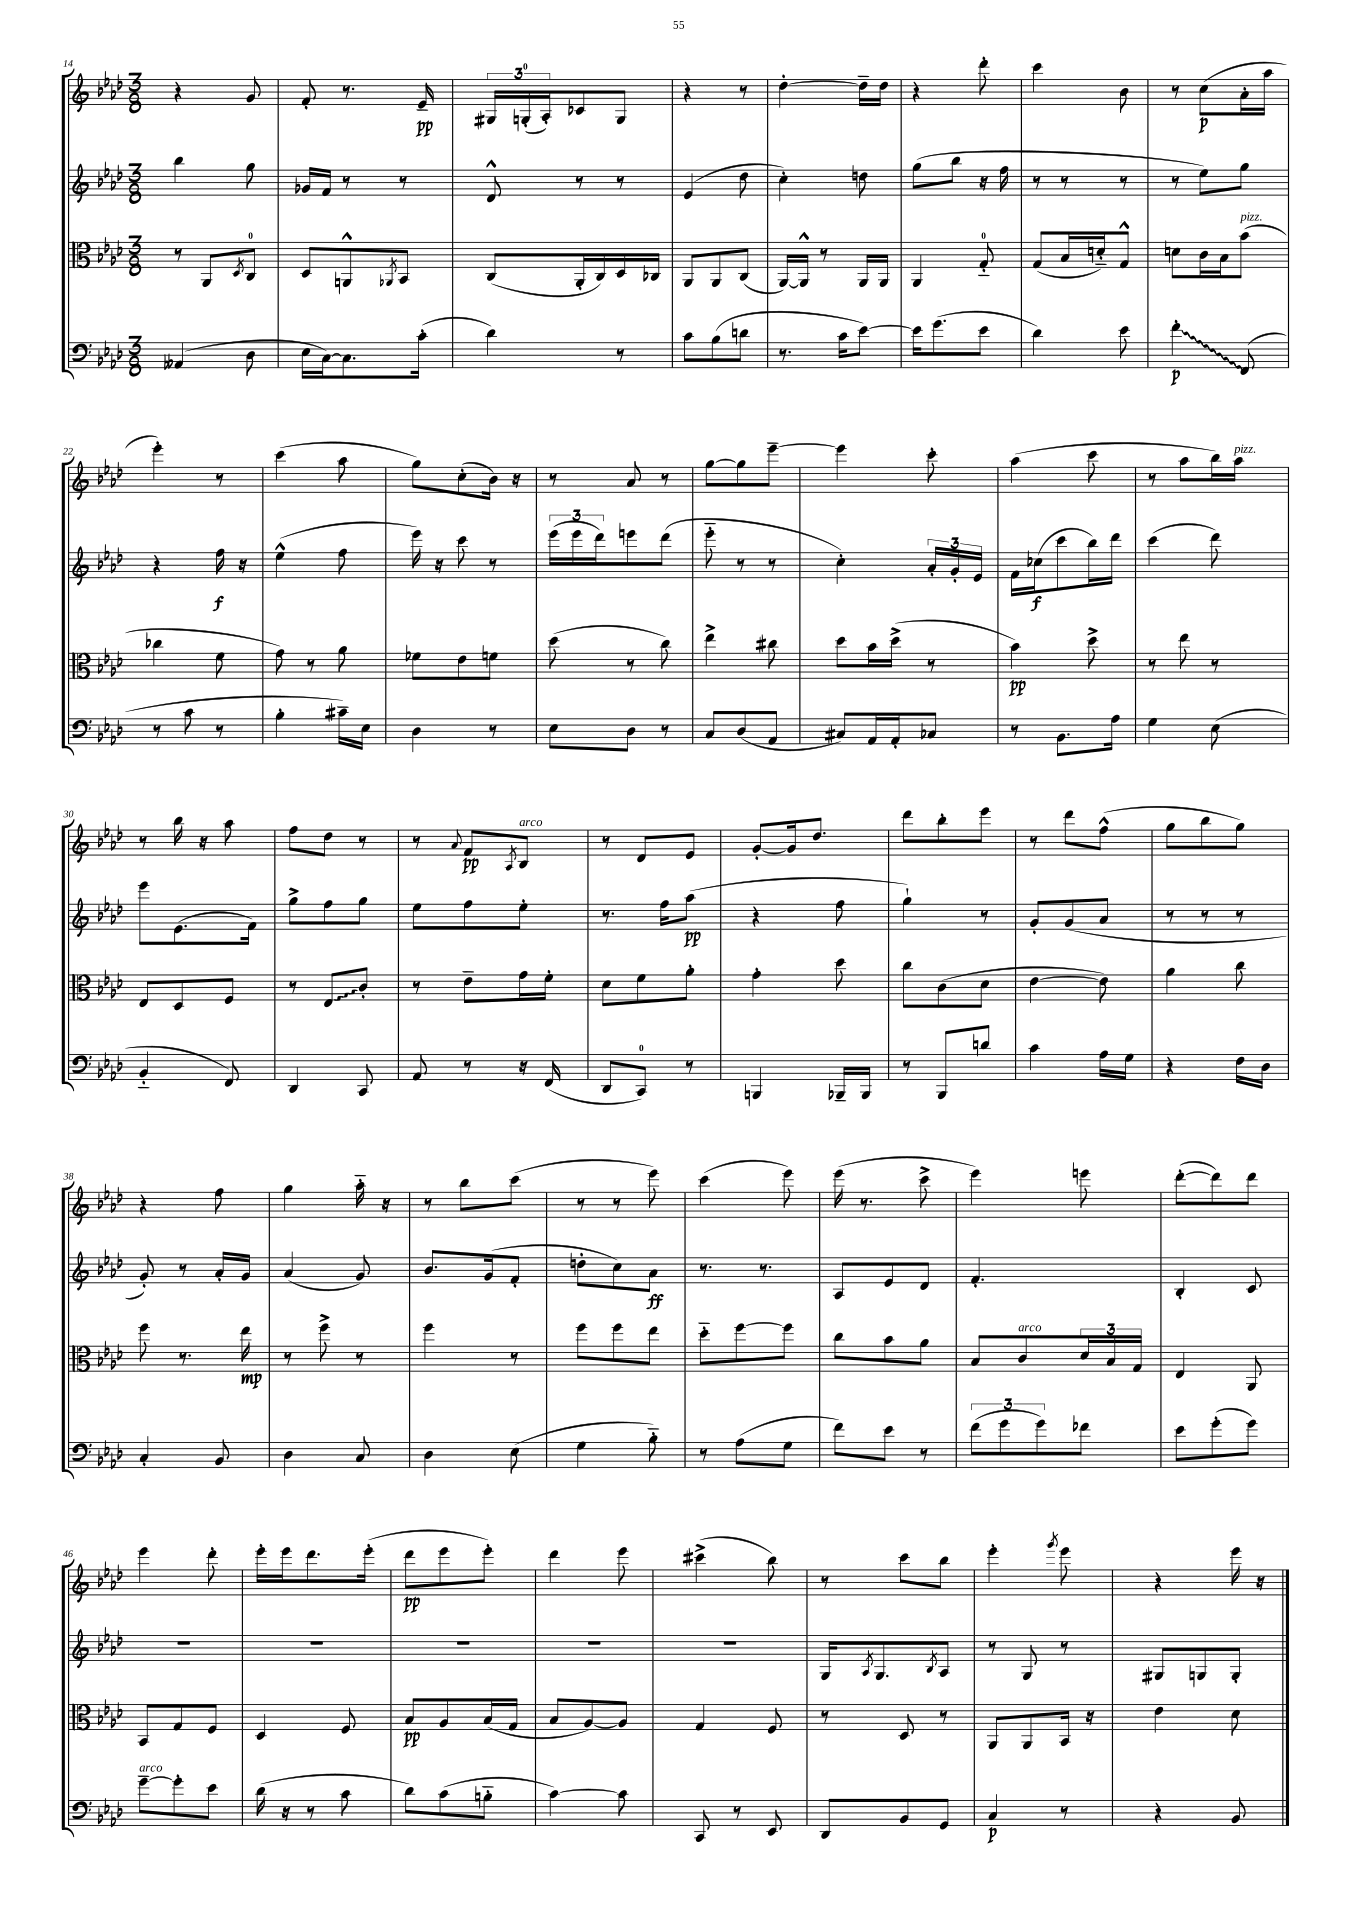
<<
\new StaffGroup <<
\new Staff = "s0" {
    \clef treble \key aes \major \numericTimeSignature \time 3/8
    r4 g'8 |
    f'8-. r8. ees'16--\pp |
    \tuplet 3/2 { gis16 g16-0-.( aes16-.) } ces'8 g8 |
    r4 r8 |
    des''4~-. des''16-- des''16 |
    r4 des'''8-. |
    c'''4 bes'8 |
    r8 c''8\p( aes'16-. aes''16 |
    ees'''4-.) r8 |
    c'''4( aes''8 |
    g''8) c''8-.( bes'16) r16 |
    r8 aes'8 r8 |
    g''8~ g''8 ees'''8~-- |
    ees'''4 c'''8-. |
    aes''4( c'''8 |
    r8 aes''8 bes''16) aes''16^\markup { \italic "pizz." } |
    r8 bes''16 r16 aes''8 |
    f''8 des''8 r8 |
    r8 \appoggiatura { aes'8 } f'8\pp \acciaccatura { aes8 } bes8^\markup { \italic "arco" } |
    r8 des'8 ees'8 |
    g'8~-. g'16 des''8. |
    des'''8 bes''8-. ees'''8 |
    r8 des'''8 f''8-^( |
    g''8 bes''8 g''8) |
    r4 f''8 |
    g''4 aes''16-_ r16 |
    r8 bes''8 c'''8( |
    r8 r8 ees'''8) |
    c'''4( ees'''8) |
    ees'''16( r8. c'''8-> |
    ees'''4) e'''8 |
    des'''8~-.( des'''8) des'''8 |
    ees'''4 des'''8-. |
    ees'''16-. ees'''16 des'''8. ees'''16-.( |
    des'''8\pp ees'''8 ees'''8-.) |
    des'''4 ees'''8 |
    cis'''4->( bes''8) |
    r8 c'''8 bes''8 |
    ees'''4-. \acciaccatura { g'''8 } ees'''8 |
    r4 ees'''16 r16 \bar "|." |
}
\new Staff = "s1" {
    \clef treble \key aes \major \numericTimeSignature \time 3/8
    bes''4 g''8 |
    ges'16 f'16 r8 r8 |
    des'8-^ r8 r8 |
    ees'4( des''8 |
    c''4-.) d''8 |
    g''8( bes''8 r16 f''16 |
    r8 r8 r8 |
    r8 ees''8) g''8 |
    r4 f''16\f r16 |
    ees''4-^( f''8 |
    ees'''16) r16 c'''8 r8 |
    \tuplet 3/2 { ees'''16( ees'''16 des'''16) } e'''8 des'''8( |
    ees'''8-_ r8 r8 |
    c''4-.) \tuplet 3/2 { aes'16-. g'16-. ees'16 } |
    f'16 ces''16\f( c'''8 bes''16) des'''16 |
    c'''4( des'''8) |
    ees'''8 ees'8.( f'16) |
    g''8-> f''8 g''8 |
    ees''8 f''8 ees''8-. |
    r8. f''16 aes''8\pp( |
    r4 f''8 |
    g''4-!) r8 |
    g'8-. g'8( aes'8 |
    r8 r8 r8 |
    g'8-.) r8 aes'16-. g'16 |
    aes'4( g'8) |
    bes'8. g'16( f'8-. |
    d''8-. c''8) aes'8\ff |
    r8. r8. |
    aes8 ees'8 des'8 |
    f'4.-. |
    bes4-. c'8 |
    R4. |
    R4. |
    R4. |
    R4. |
    R4. |
    g16 \acciaccatura { aes8 } g8. \acciaccatura { bes8 } aes8 |
    r8 g8 r8 |
    gis8 g8 g8-. \bar "|." |
}
\new Staff = "s2" {
    \clef alto \key aes \major \numericTimeSignature \time 3/8
    r8 aes,8 \acciaccatura { des8 } c8-0 |
    des8 a,8-^ \acciaccatura { aes,8 } bes,8 |
    c8( aes,16-. c16) des16 ces16 |
    aes,8 aes,8 c8( |
    aes,16~) aes,16-^ r8 aes,16 aes,16 |
    aes,4 g8-0-_ |
    g8( bes16 d'16-_) g8-^ |
    d'8 c'16 bes16 bes'8^\markup { \italic "pizz." }( |
    ces''4 f'8 |
    g'8) r8 aes'8 |
    fes'8 ees'8 f'8 |
    des''8( r8 c''8) |
    ees''4-> cis''8 |
    des''8 bes'16 des''16->( r8 |
    bes'4\pp) des''8-> |
    r8 ees''8 r8 |
    ees8 des8 f8 |
    r8 \once \override Glissando.style = #'zigzag ees8\glissando c'8-. |
    r8 ees'8-- g'16 f'16-. |
    des'8 f'8 aes'8-. |
    g'4-. des''8 |
    c''8 c'8( des'8 |
    ees'4~ ees'8) |
    aes'4 c''8 |
    f''8 r8. ees''16\mp |
    r8 f''8-> r8 |
    f''4 r8 |
    f''8 f''8 ees''8 |
    des''8-_ f''8~ f''8 |
    c''8 bes'8 aes'8 |
    bes8 c'8^\markup { \italic "arco" } \tuplet 3/2 { des'16 bes16 g16 } |
    ees4 aes,8 |
    bes,8 g8 f8 |
    des4 f8 |
    bes8\pp aes8 bes16( g16 |
    bes8 aes8~) aes8 |
    g4 f8 |
    r8 des8 r8 |
    aes,8 aes,8 bes,16 r16 |
    ees'4 des'8 \bar "|." |
}
\new Staff = "s3" {
    \clef bass \key aes \major \numericTimeSignature \time 3/8
    aeses,4( des8 |
    ees16 c16~) c8. c'16-.( |
    des'4) r8 |
    c'8 bes8( d'8 |
    r8. c'16 ees'8~) |
    ees'16 g'8.( ees'8 |
    des'4) ees'8 |
    \once \override Glissando.style = #'zigzag f'4-.\glissando\p f,8( |
    r8 c'8 r8 |
    bes4-. cis'16--) ees16 |
    des4 r8 |
    ees8 des8 r8 |
    c8 des8( aes,8 |
    cis8) aes,16 aes,16-. ces8 |
    r8 bes,8. aes16 |
    g4 ees8( |
    bes,4-_ f,8) |
    des,4 c,8 |
    aes,8 r8 r16 f,16( |
    des,8 c,8-0) r8 |
    b,,4 bes,,16-- bes,,16 |
    r8 bes,,8 d'8 |
    c'4 aes16 g16 |
    r4 f16 des16 |
    c4-. bes,8 |
    des4 c8 |
    des4 ees8( |
    g4 bes8-_) |
    r8 aes8( g8 |
    f'8) ees'8 r8 |
    \tuplet 3/2 { f'8( g'8 g'8) } fes'8 |
    ees'8 g'8-.( g'8) |
    g'8~--^\markup { \italic "arco" } g'8-. ees'8 |
    des'16( r16 r8 c'8 |
    des'8) c'8( b8-_ |
    c'4~) c'8 |
    c,8 r8 ees,8 |
    des,8 bes,8 g,8 |
    c4\p r8 |
    r4 bes,8 \bar "|." |
}
>>
>>
\layout { \context { \Score currentBarNumber = #14 } }
